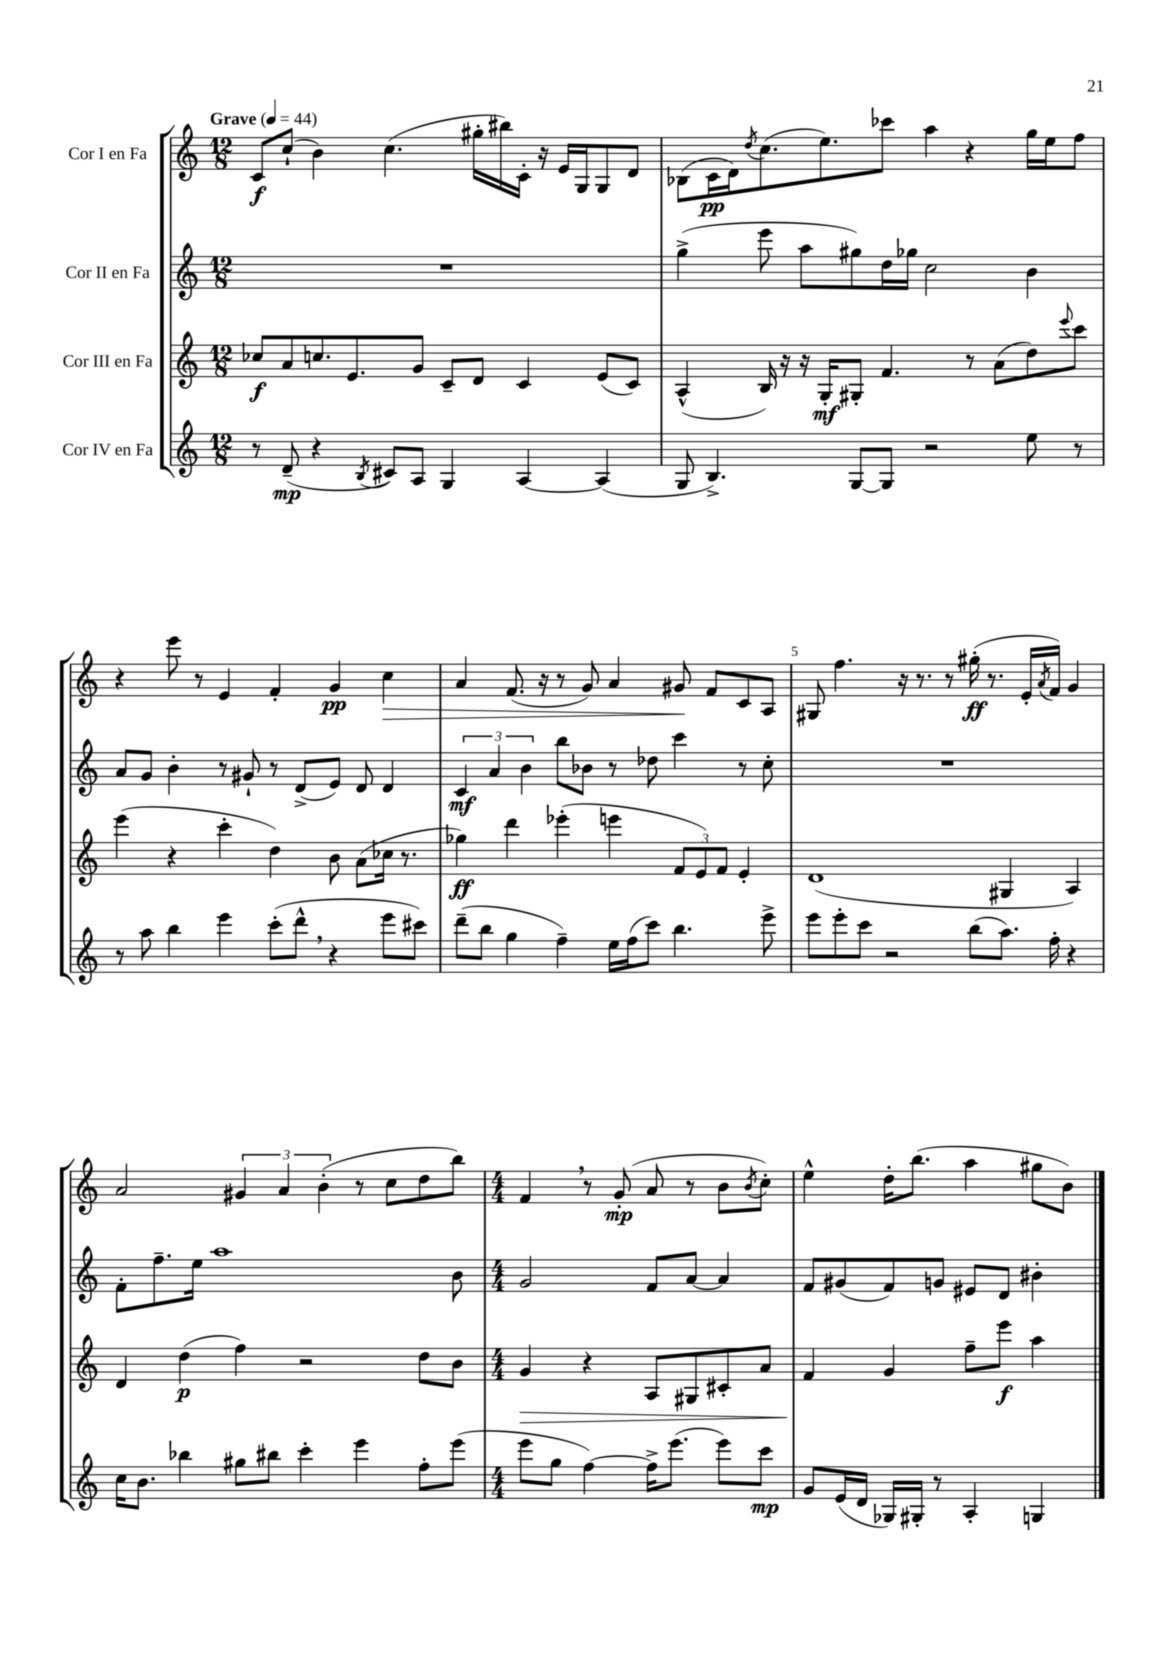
<<
\new StaffGroup <<
\new Staff = "s0" \with { instrumentName = "Cor I en Fa" } {
    \clef treble \key c \major \numericTimeSignature \time 12/8 \tempo "Grave" 4 = 44
    c'8\f c''8-!( b'4) c''4.( gis''16-. bis''16) c'16-. r16 e'16 g16 g8 d'8 |
    bes8( c'16\pp d'16) \acciaccatura { d''8 } c''8.( e''8.) ces'''8 a''4 r4 g''16 e''16 f''8 |
    r4 e'''8 r8 e'4 f'4-. g'4\pp c''4\> |
    a'4 f'8.( r16 r8 g'8) a'4 gis'8\! f'8 c'8 a8 |
    gis8 f''4. r16 r8. r8 gis''16-.\ff( r8. e'16-. \acciaccatura { a'8 } f'16) g'4 |
    a'2 \tuplet 3/2 { gis'4 a'4 b'4-.( } r8 c''8 d''8 b''8) |
    \numericTimeSignature \time 4/4 f'4 \breathe r8 g'8-.\mp( a'8 r8 b'8 \acciaccatura { b'8 } c''8-.) |
    e''4-^ d''16-. b''8.( a''4 gis''8 b'8) \bar "|." |
}
\new Staff = "s1" \with { instrumentName = "Cor II en Fa" } {
    \clef treble \key c \major \numericTimeSignature \time 12/8
    R1. |
    g''4->( e'''8 a''8 gis''8) d''16 ges''16 c''2 b'4 |
    a'8 g'8 b'4-. r8 gis'8-! r8 d'8->( e'8) d'8 d'4 |
    \tuplet 3/2 { c'4\mf a'4 b'4 } b''8 bes'8 r8 des''8 c'''4 r8 c''8-. |
    R1. |
    f'8-. f''8.-- e''16 a''1 b'8 |
    \numericTimeSignature \time 4/4 g'2 f'8 a'8~ a'4 |
    f'8 gis'8( f'8) g'8 eis'8 d'8 bis'4-. \bar "|." |
}
\new Staff = "s2" \with { instrumentName = "Cor III en Fa" } {
    \clef treble \key c \major \numericTimeSignature \time 12/8
    ces''8\f a'8 c''8. e'8. g'8 c'8-- d'8 c'4 e'8( c'8) |
    a4-^( b16) r16 r16 g16-.\mf gis8-. f'4. r8 a'8( d''8) \appoggiatura { e'''8 } c'''8 |
    e'''4( r4 c'''4-. d''4) b'8 a'8( ces''16 r8. |
    ges''4\ff) d'''4 ees'''4-.( e'''4 \tuplet 3/2 { f'8 e'8) f'8 } e'4-. |
    d'1( gis4 a4) |
    d'4 d''4\p( f''4) r2 d''8 b'8 |
    \numericTimeSignature \time 4/4 g'4\> r4 a8 gis8 cis'8-. a'8 |
    f'4\! g'4 f''8-- e'''8\f a''4 \bar "|." |
}
\new Staff = "s3" \with { instrumentName = "Cor IV en Fa" } {
    \clef treble \key c \major \numericTimeSignature \time 12/8
    r8 d'8--\mp( r4 \acciaccatura { b8 } cis'8) a8 g4 a4~ a4( |
    g8 b4.->) g8~ g8 r2 e''8 r8 |
    r8 a''8 b''4 e'''4 c'''8-.( d'''8-^ \breathe r4 e'''8 cis'''8) |
    d'''8--( b''8 g''4 f''4--) e''16 f''16( c'''8) b''4. e'''8-> |
    e'''8 e'''8-. c'''8 r2 b''8( a''8.) f''16-. r4 |
    c''16 b'8. bes''4 gis''8 bis''8 c'''4-. e'''4 f''8-. e'''8( |
    \numericTimeSignature \time 4/4 e'''8 g''8 f''4~) f''16-> e'''8.( e'''8) c'''8\mp |
    g'8 e'16( d'16 ges16) gis16-. r8 a4-. g4 \bar "|." |
}
>>
>>
\layout { \context { \Score \override BarNumber.break-visibility = ##(#f #t #t) barNumberVisibility = #(every-nth-bar-number-visible 5) } }
